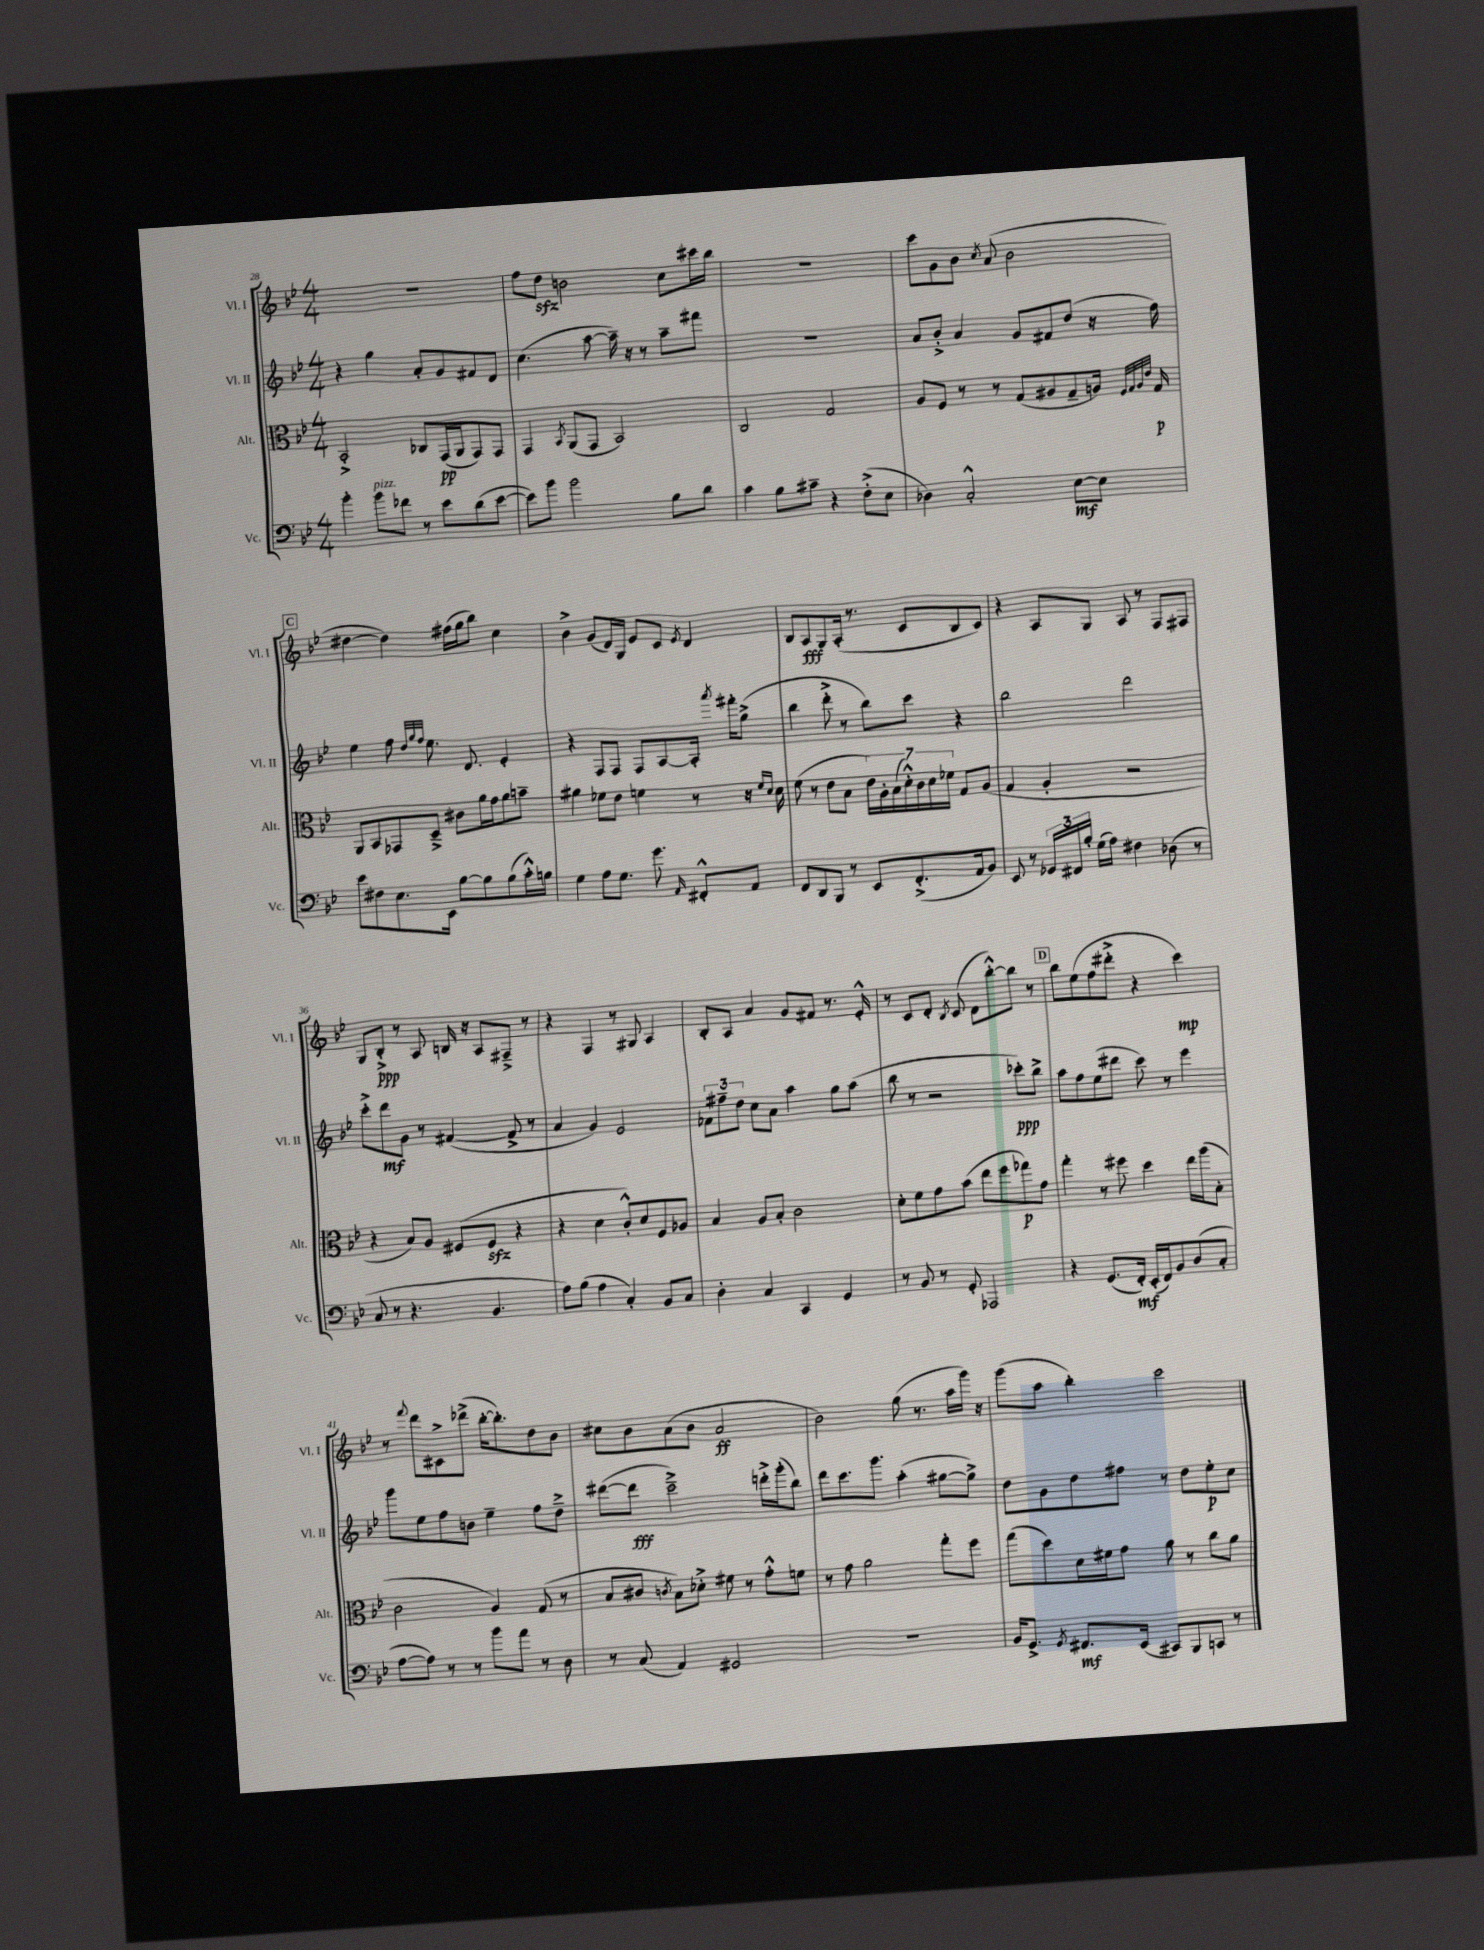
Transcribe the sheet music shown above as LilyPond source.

<<
\new StaffGroup <<
\new Staff = "s0" \with { instrumentName = "Vl. I" shortInstrumentName = "Vl. I" } {
    \clef treble \key bes \major \numericTimeSignature \time 4/4
    \autoBeamOff R1 |
    f''8[ d''8]\sfz b'2 c''8[ cis'''16 bes''16] |
    R1 |
    c'''8[ g'8 bes'8] \acciaccatura { c''8 } a'8( bes'2 |
    \mark \markup { \box "C" } dis''4~ dis''4) fis''16[( g''16 bes''8]) c''4 |
    bes'4-> g'8[( d'16) g16] ees'8[ c'8] \acciaccatura { ees'8 } d'4 |
    bes8[ a8\fff g8 a16]-.( r8. c'8[ bes8 c'8]) |
    r4 a8[ g8] a8 r8 f8[ fis8] |
    g8[ bes8]-.->\ppp r8 a8 b16 r16 a8[ fis8]---> r8 |
    r4 f4 r8 gis8 a4 |
    bes8[-. a8] a'4 g'8[ fis'8] r8. ees'16-.-^ |
    r8 c'8[ d'8]-. \acciaccatura { bes8 } c'8( d'8[ bes''8~-.-^) bes''8] r8 |
    \mark \markup { \box "D" } bes''8[ ees''8( f''8 dis'''8]-.-> r4 c'''4\mp) |
    r8 \appoggiatura { f'''8 } d'''8[ cis'8-> des'''8]->( bes''16[~-. bes''8.-.) d''8 bes'8] |
    cis''8[ bes'8 a'8( bes'8] a'2\ff |
    bes'2) g''8( r8. a''16[ g'''16]) r16 |
    g'''8[( a''8] bes''4-.) c'''2 \bar "|." |
}
\new Staff = "s1" \with { instrumentName = "Vl. II" shortInstrumentName = "Vl. II" } {
    \clef treble \key bes \major \numericTimeSignature \time 4/4
    \autoBeamOff r4 g''4 a'8[-. g'8 fis'8 d'8] |
    c''4.( a''8~ a''16--) r16 r8 a''8[-- fis'''8] |
    R1 |
    a'8[ bes'8]-.-> a'4 g'8[ fis'8 d''8]( r16 f''16) |
    \mark \markup { \box "C" } ees''4 f''8 \grace { d''32[ g''32 f''32] } ees''8. d'8. ees'4-. |
    r4 f8[ f8] f8[ a8~ a16]-. \acciaccatura { a'''8 } fis'''16[-. g''8]->( |
    bes''4 d'''8-.-> r8 bes''8[) c'''8] r4 |
    bes''2 d'''2 |
    c'''8[-.-> d'''8\mf g'8] r8 fis'4~( fis'8-> r8 |
    a'4 g'4) ees'2 |
    \tuplet 3/2 { fes'8[ fis''8-- d''8] } c''8[ a'8] a''4 g''8[ a''8]( |
    bes''8 r8 r2 ces'''8[-.\ppp) bes''8]-> |
    \mark \markup { \box "D" } a''8[ f''8 ees''8( dis'''8] c'''8) r8 ees'''4 |
    g'''8[ ees''8 f''8 b'8] ees''4-- f''8[ d''8]---> |
    dis'''8[~( dis'''8]\fff c'''2--->) d'''16[-.-> g'''16-.( bes''8]) |
    d'''8[ c'''8. g'''8.] a''4-.( gis''8[~ gis''8]->) |
    d''8[ g'8 d''8 fis''8] r8 d''8[ ees''8-.\p c''8] \bar "|." |
}
\new Staff = "s2" \with { instrumentName = "Alt." shortInstrumentName = "Alt." } {
    \clef alto \key bes \major \numericTimeSignature \time 4/4
    \autoBeamOff bes,2-.-> ces8[ g,16\pp( a,16 g,8) g,8] |
    g,4 \acciaccatura { bes,8 } a,8[( g,8] bes,2) |
    c2 g2 |
    a8[ f8] r8 r8 g8[( ais8 g8-- a16]) \grace { f32[ g32 a32 ees'32] } g16\p |
    \mark \markup { \box "C" } a,8[ bes,8 ges,8 d8]---> cis'8[ a'16 g'16 a'8 b'8]-- |
    ais'4 fes'8[ ees'8] f'4 r8 r16 \grace { f'16[ d'16] } d'16 |
    f'8( r8 ees'8[ bes8] \tuplet 7/4 { ees'16[) a16-. bes16( d'16-.-^) c'16 d'16 fes'16] } g8[ a8]( |
    g4 a4-. r2 |
    r4 bes8[) a8] fis8[( fis8]\sfz r4 |
    r4 d'4 c'8[-.-^) d'8 f8 aes8] |
    bes4 a8[ bes8]-. c'2 |
    d'8[-. f'8 g'8 bes'8]( ees''8[ f''8 ges''8\p) g'8] |
    \mark \markup { \box "D" } g''4-. r8 fis''8 d''4 ees''16[ a''16( bes8]-. |
    c'2 a4) g8( r8 |
    bes8[ cis'8] \acciaccatura { c'8 } bes8[) des'8]-.-> fis'8 r8 g'8[-.-^ f'8] |
    r8 g'8 a'2 g''8[-. f''8] |
    g''8[( d''8) d'16 fis'16 g'8] a'8 r8 c''8[ a'8] \bar "|." |
}
\new Staff = "s3" \with { instrumentName = "Vc." shortInstrumentName = "Vc." } {
    \clef bass \key bes \major \numericTimeSignature \time 4/4
    \autoBeamOff bes'4-. bes'8[^\markup { \italic "pizz." } fes'8] r8 ees'8[ d'8( ees'8]~ |
    ees'8[) bes'8] bes'2 bes8[ d'8] |
    c'4 bes8[ cis'8]-- r4 f8[-.->( ees8] |
    des4) c2-.-^ ees8[~\mf ees8] |
    \mark \markup { \box "C" } ees'8[ fis8 ees8. ees,16] bes8[~ bes8 bes8( c'16-.-^) b16] |
    g4 a8[ g8.] g'8. \grace { a,16 } fis,8[-.-^ a,8] |
    f,8[ d,8 bes,,8] r8 ees,8[ f,8.-.->( a,16 bes,8]) |
    ees,8 r8 \tuplet 3/2 { ges,16[ fis,16 bes16]-. } g16[( a16]) fis4 des8( r8 |
    c8 r8 r4. bes,4. |
    a8[) bes8]( a4 c4-.) bes,8[ c8] |
    d4-. c4 c,4 g,4 |
    r8 bes,8 r8 g,8-. aes,,2 |
    \mark \markup { \box "D" } r4 g,8.[( f,16]-.\mf) ees,16[-.( f,16) bes,8 d8( c8]-. |
    a8[~ a8]) r8 r8 bes'8[ a'8] r8 d8 |
    r8 c8( a,4) gis,2 |
    R1 |
    bes,16[ g,8.]-> \acciaccatura { g,8 } fis,8.[\mf ees,16]( cis,8[) bes,,8 c,8] r8 \bar "|." |
}
>>
>>
\layout { \context { \Score currentBarNumber = #28 } }
